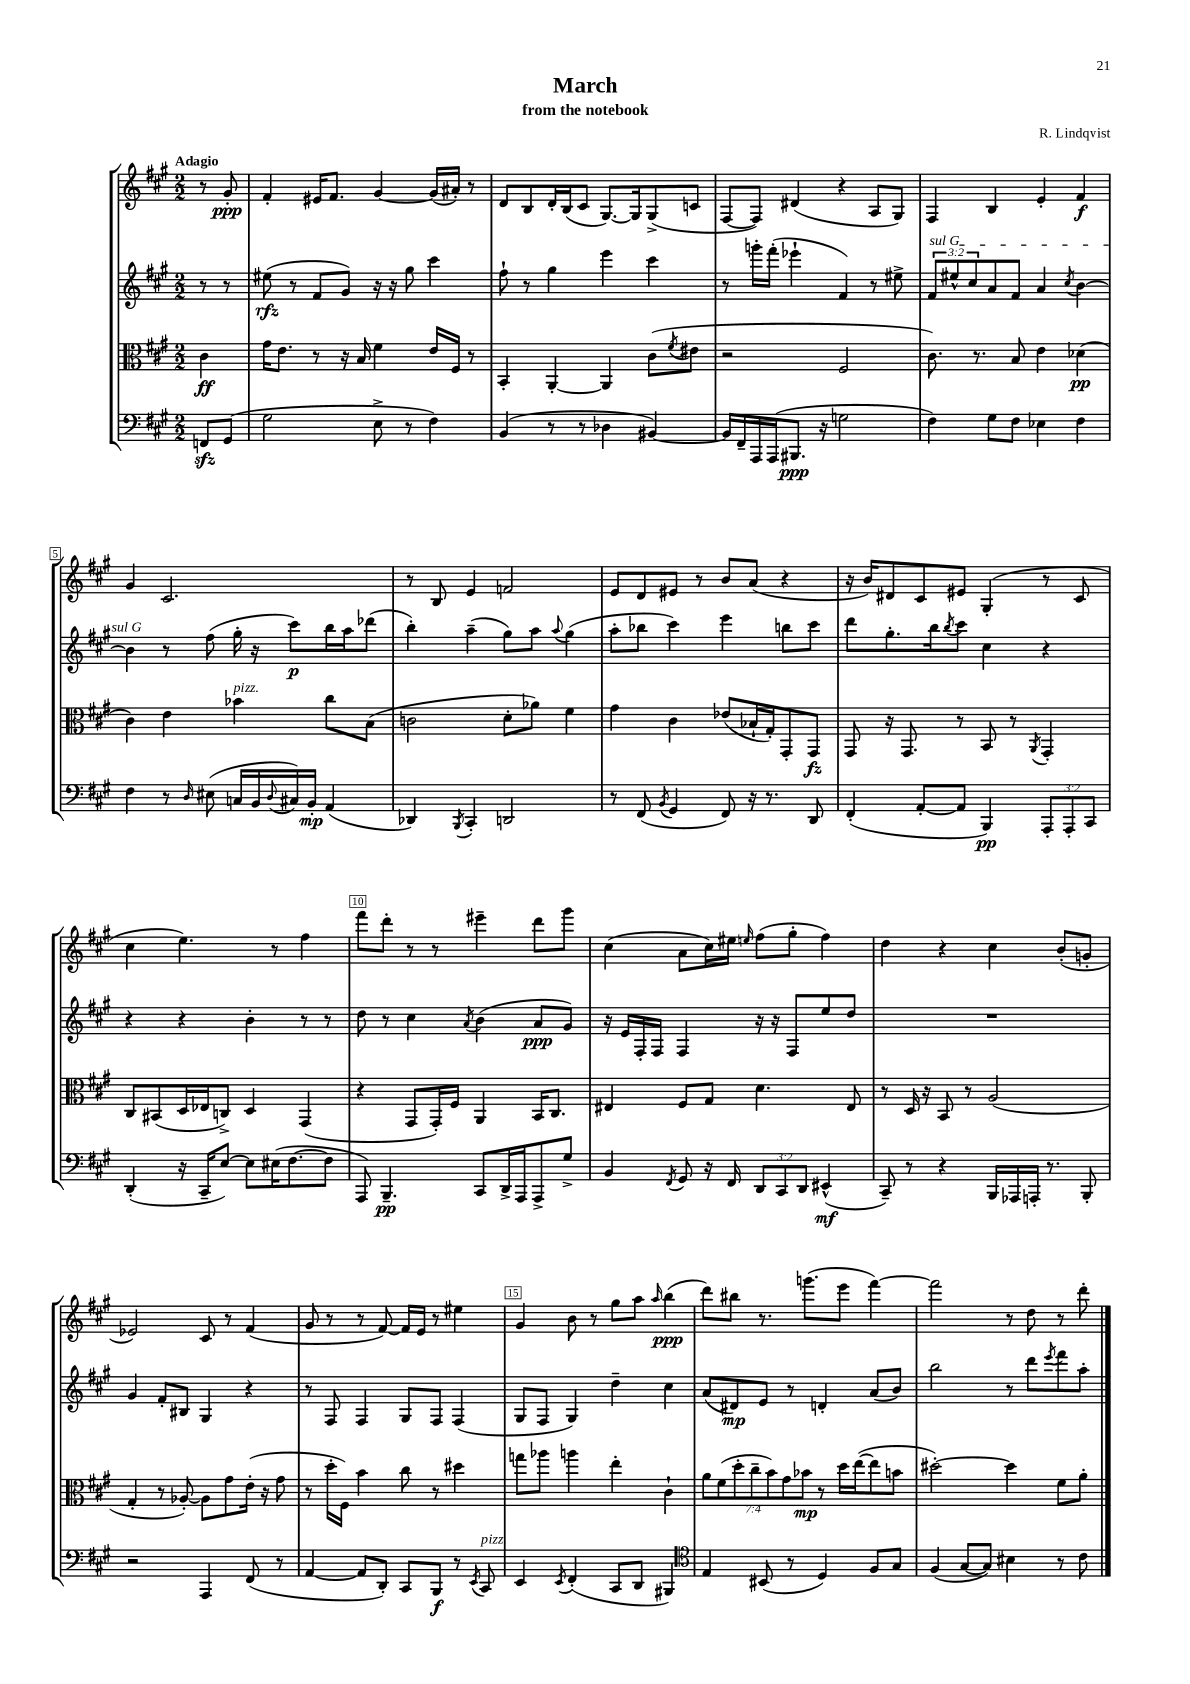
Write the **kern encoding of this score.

**kern	**kern	**kern	**kern
*staff4	*staff3	*staff2	*staff1
*clefF4	*clefC3	*clefG2	*clefG2
*k[f#c#g#]	*k[f#c#g#]	*k[f#c#g#]	*k[f#c#g#]
*M2/2	*M2/2	*M2/2	*M2/2
8FF	4c#	8r	8r
(8GG#	.	8r	8g#'
=	=	=	=
2G#	16g#	(8ee#	4f#'
.	8.e	.	.
.	.	8r	.
.	8r	8f#	16e#
.	.	.	8.f#
.	16r	8g#)	.
.	16B	.	.
8E^	4f#	16r	[4g#
.	.	16r	.
8r	.	8gg#	.
4F#)	16e	4ccc#	(16g#]
.	16F#	.	16a#')
.	8r	.	8r
=	=	=	=
(4BB	4BB'	8ff#`	8d
.	.	8r	8B
8r	[4AA'	4gg#	16d'
.	.	.	(16B
8r	.	.	8c#
4D-	4AA]	4eee	[8.G#)
.	.	.	16G#]
[4BB#)	(8c#	4ccc#	(8G#^
.	8qf#	.	.
.	8e#	.	8c
=	=	=	=
16BB#]	2r	8r	[8F#
16FF#~	.	.	.
16AAA	.	16ggg'	8F#])
(16AAA	.	(16fff#'	.
8.BBB#	.	4eee-`	(4d#
16r	.	.	.
2G	2F#	4f#)	4r
.	.	8r	8A
.	.	8ee#^	8G#)
=	=	=	=
4F#)	8.c#)	12f#	4F#
.	.	12ee#^^	.
.	.	12cc#	.
.	8.r	.	.
8G#	.	8a	4B
8F#	8B	8f#	.
4E-	4e	4a	4e'
.	.	8qcc#	.
4F#	(4d-	[4b	4f#
=	=	=	=
4F#	4c#)	4b]	4g#
8r	4e	8r	2.c#
16qqD	.	.	.
(8E#	.	(8ff#	.
16C	4b-	16gg#'	.
16BB	.	16r	.
8qqD	.	.	.
16C#)	.	8ccc#)	.
16BB'	.	.	.
(4AA	8cc#	16bb	.
.	.	16aa	.
.	(8B	(8ddd-	.
=	=	=	=
4DD-)	2c	4bb')	8r
.	.	.	8B
8qBBB	.	.	.
4CC#'	.	(4aa~	4e
2DD	8d'	8gg#)	2f
.	8a-)	8aa	.
.	.	8qqaa	.
.	4f#	(4gg#	.
=	=	=	=
8r	4g#	8aa'	8e
(8FF#	.	8bb-	8d
8qBB	.	.	.
4GG#	4c#	4ccc#)	8e#
.	.	.	8r
8FF#)	(8e-	4eee	8b
16r	16B-`	.	(8a
8.r	16G#')	.	.
.	8GG#'	8bb	4r
8DD	8GG#	8ccc#	.
=	=	=	=
(4FF#'	8GG#	8ddd	16r
.	.	.	16b)
.	16r	8.gg#'	8d#
.	8.GG#	.	.
[8AA'	.	.	8c#
.	.	16bb	.
.	.	8qbb	.
8AA]	8r	8ccc#	8e#
4BBB)	8BB	4cc#	(4G#'
.	8r	.	.
.	8qAA	.	.
12AAA'	4GG#'	4r	8r
12AAA'	.	.	.
.	.	.	8c#
12CC#	.	.	.
=	=	=	=
(4DD'	8C#	4r	4cc#
.	(8BB#	.	.
16r	16D	4r	4.ee)
16CC#~	16E-	.	.
[8E)	8C^)	.	.
8E]	4D	4b'	.
(16E#	.	.	8r
[8.F#	.	.	.
.	(4GG#	8r	4ff#
8F#]	.	8r	.
=	=	=	=
8AAA)	4r	8dd	8fff#
4.BBB~	.	8r	8ddd'
.	8GG#	4cc#	8r
.	16GG#')	.	8r
.	16F#	.	.
.	.	8qa	.
8CC#	4AA	(4b	4eee#~
16DD^	.	.	.
16AAA	.	.	.
8AAA^	16BB	8a	8ddd
.	8.C#	.	.
8G#^	.	8g#)	8ggg#
=	=	=	=
4BB	4E#	16r	(4cc#
.	.	16e	.
.	.	16F#'	.
.	.	16F#	.
8qFF#	.	.	.
8GG#	8F#	4F#	8a
16r	8G#	.	16cc#)
16FF#	.	.	16ee#
.	.	.	16qqee
12DD	4.d	16r	(8ff#
.	.	16r	.
12CC#	.	.	.
.	.	8F#	8gg#'
12DD	.	.	.
(4EE#^^	.	8ee	4ff#)
.	8E#	8dd	.
=	=	=	=
8CC#~)	8r	1r	4dd
8r	16D	.	.
.	16r	.	.
4r	8BB	.	4r
.	8r	.	.
16BBB	(2A	.	4cc#
16AAA-	.	.	.
16AAA'	.	.	.
8.r	.	.	.
.	.	.	(8b'
8BBB'	.	.	8g'
=	=	=	=
2r	4G#'	4g#	2e-)
.	8r	8f#'	.
.	[8A-')	8B#	.
4AAA	8A-]	4G#	8c#
.	8g#	.	8r
(8FF#	(16e'	4r	(4f#
.	16r	.	.
8r	8g#	.	.
=	=	=	=
[4AA	8r	8r	8g#
.	16dd'	8F#	8r
.	16F#)	.	.
8AA]	4b	4F#	8r
8DD')	.	.	[8f#)
8CC#	8cc#	8G#	16f#]
.	.	.	16e
8BBB	8r	8F#	8r
8r	4dd#	(4F#	4ee#
8qEE	.	.	.
8CC#	.	.	.
=	=	=	=
4EE	8gg	8G#	4g#
.	8aa-	8F#	.
8qEE	.	.	.
(4FF#'	4aa	4G#)	8b
.	.	.	8r
8CC#	4ee'	4dd~	8gg#
8DD	.	.	8aa
.	.	.	16qqaa
4BBB#)	4c#`	4cc#	(4bb
=	=	=	=
*clefC4	*	*	*
4E	14a	(8a	8ddd)
.	(14f#	.	.
.	.	8d#)	8bb#
.	14dd'	.	.
.	14cc#~	.	.
(8BB#	.	8e	8.r
.	14b)	.	.
.	14g#	.	.
8r	.	8r	.
.	14b-	.	.
.	.	.	(8.ggg
4D)	8r	4d'	.
.	16dd	.	8eee
.	([16ee	.	.
8F#	8ee]	(8a	[4fff#)
8G#	8b	8b)	.
=	=	=	=
(4F#	[2dd#')	2bb	2fff#]
[8G#	.	.	.
8G#])	.	.	.
4B#	4dd#]	8r	8r
.	.	8ddd	8dd
.	.	8qeee	.
8r	8f#	8fff#	8r
8c#	8a'	8aa'	8ddd'
==	==	==	==
*-	*-	*-	*-
